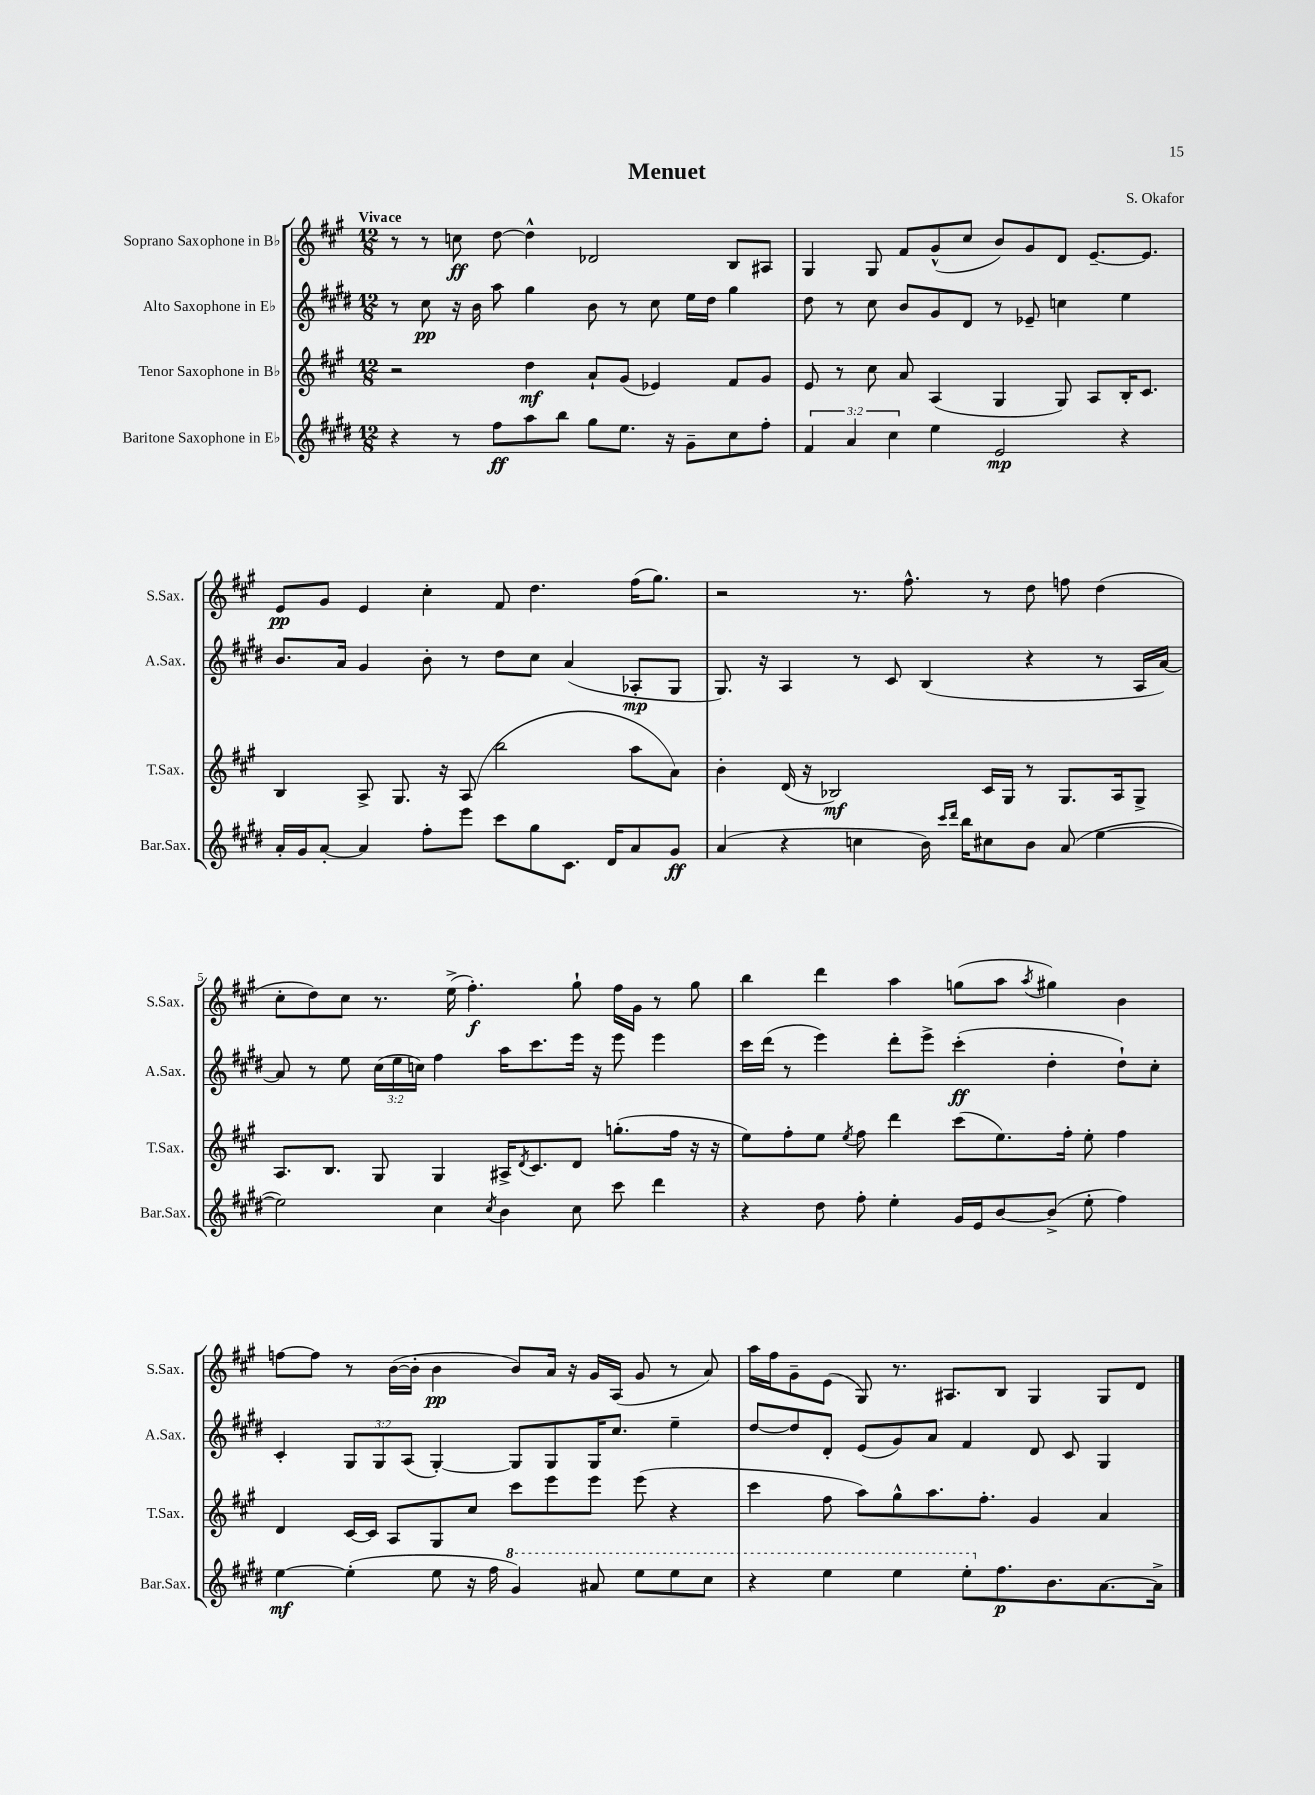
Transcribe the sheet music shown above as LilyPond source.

\header { title = "Menuet" composer = "S. Okafor" }
<<
\new StaffGroup <<
\new Staff = "s0" \with { instrumentName = "Soprano Saxophone in Bb" shortInstrumentName = "S.Sax." } {
    \clef treble \key a \major \numericTimeSignature \time 12/8 \tempo "Vivace"
    r8 r8 c''8\ff d''8~ d''4-^ des'2 b8 ais8 |
    gis4 gis8 fis'8 gis'8-^( cis''8 b'8) gis'8 d'8 e'8.~-- e'8. |
    e'8\pp gis'8 e'4 cis''4-. fis'8 d''4. fis''16( gis''8.) |
    r2 r8. fis''8.-^ r8 d''8 f''8 d''4( |
    cis''8-. d''8) cis''8 r8. e''16->( fis''4.-.\f) gis''8-! fis''16 gis'16 r8 gis''8 |
    b''4 d'''4 a''4 g''8( a''8 \acciaccatura { a''8 } gis''4) b'4 |
    f''8~ f''8 r8 b'16~( b'16-. b'4\pp b'8) a'16 r16 gis'16 a16( gis'8 r8 a'8) |
    a''16 fis''16 gis'8-- e'8( gis8) r8. ais8. b8 gis4 gis8 d'8 \bar "|." |
}
\new Staff = "s1" \with { instrumentName = "Alto Saxophone in Eb" shortInstrumentName = "A.Sax." } {
    \clef treble \key e \major \numericTimeSignature \time 12/8 \override Staff.TupletNumber.text = #tuplet-number::calc-fraction-text
    r8 cis''8\pp r16 b'16 a''8 gis''4 b'8 r8 cis''8 e''16 dis''16 gis''4 |
    dis''8 r8 cis''8 b'8 gis'8 dis'8 r8 ees'8-- c''4 e''4 |
    b'8. a'16 gis'4 b'8-. r8 dis''8 cis''8 a'4( aes8-.\mp gis8 |
    gis8.) r16 a4 r8 cis'8 b4( r4 r8 a16 a'16~) |
    a'8 r8 e''8 \tuplet 3/2 { cis''16( e''16 c''16) } fis''4 a''16 cis'''8. e'''16 r16 e'''8 e'''4 |
    cis'''16 dis'''16( r8 e'''4) dis'''8-. e'''8-> cis'''4-.\ff( dis''4-. dis''8-!) cis''8-. |
    cis'4-. \tuplet 3/2 { gis8 gis8 a8( } gis4~-.) gis8 gis8 gis16 cis''8. e''4-- |
    dis''8~ dis''8 dis'8-. e'8( gis'8) a'8 fis'4 dis'8 cis'8 gis4 \bar "|." |
}
\new Staff = "s2" \with { instrumentName = "Tenor Saxophone in Bb" shortInstrumentName = "T.Sax." } {
    \clef treble \key a \major \numericTimeSignature \time 12/8
    r2 d''4\mf a'8-! gis'8( ees'4) fis'8 gis'8 |
    e'8 r8 cis''8 a'8 a4( gis4 gis8) a8 b16-. cis'8. |
    b4 a8-> gis8. r16 a8( b''2 a''8 a'8) |
    b'4-. d'16( r16 bes2\mf) cis'16 gis16 r8 gis8. a16 gis8-> |
    a8. b8. gis8 gis4 ais16-> \acciaccatura { d'8 } cis'8. d'8 g''8.-.( fis''16 r16 r16 |
    e''8) fis''8-. e''8 \acciaccatura { e''8 } fis''8 d'''4 cis'''8( e''8.) fis''16-. e''8-. fis''4 |
    d'4 cis'16~ cis'16 a8 gis8 cis''8 cis'''8 e'''8 e'''8 e'''8( r4 |
    cis'''4 fis''8 a''8) gis''8-^ a''8. fis''8.-. gis'4 a'4 \bar "|." |
}
\new Staff = "s3" \with { instrumentName = "Baritone Saxophone in Eb" shortInstrumentName = "Bar.Sax." } {
    \clef treble \key e \major \numericTimeSignature \time 12/8 \override Staff.TupletNumber.text = #tuplet-number::calc-fraction-text
    r4 r8 fis''8\ff a''8 b''8 gis''8 e''8. r16 gis'8-- cis''8 fis''8-. |
    \tuplet 3/2 { fis'4 a'4 cis''4 } e''4 e'2\mp r4 |
    a'16-. gis'16 a'8~-. a'4 fis''8-. e'''8 cis'''8 gis''8 cis'8. dis'16 a'8 gis'8\ff |
    a'4( r4 c''4 b'16) \grace { cis'''16 dis'''16 } b''16 cis''8 b'8 a'8( e''4~ |
    e''2) cis''4 \acciaccatura { cis''8 } b'4 cis''8 cis'''8 dis'''4 |
    r4 dis''8 fis''8-. e''4-. gis'16 e'16 b'8~ b'8->( e''8-. fis''4) |
    e''4~\mf e''4-.( e''8 r16 fis''16 \ottava #1 gis''4) ais''8 e'''8 e'''8 cis'''8 |
    r4 e'''4 e'''4 e'''8-. \ottava #0 fis''8.\p b'8. a'8.~ a'16-> \bar "|." |
}
>>
>>
\layout { \context { \Score \override BarNumber.break-visibility = ##(#f #t #t) barNumberVisibility = #(every-nth-bar-number-visible 5) } }
